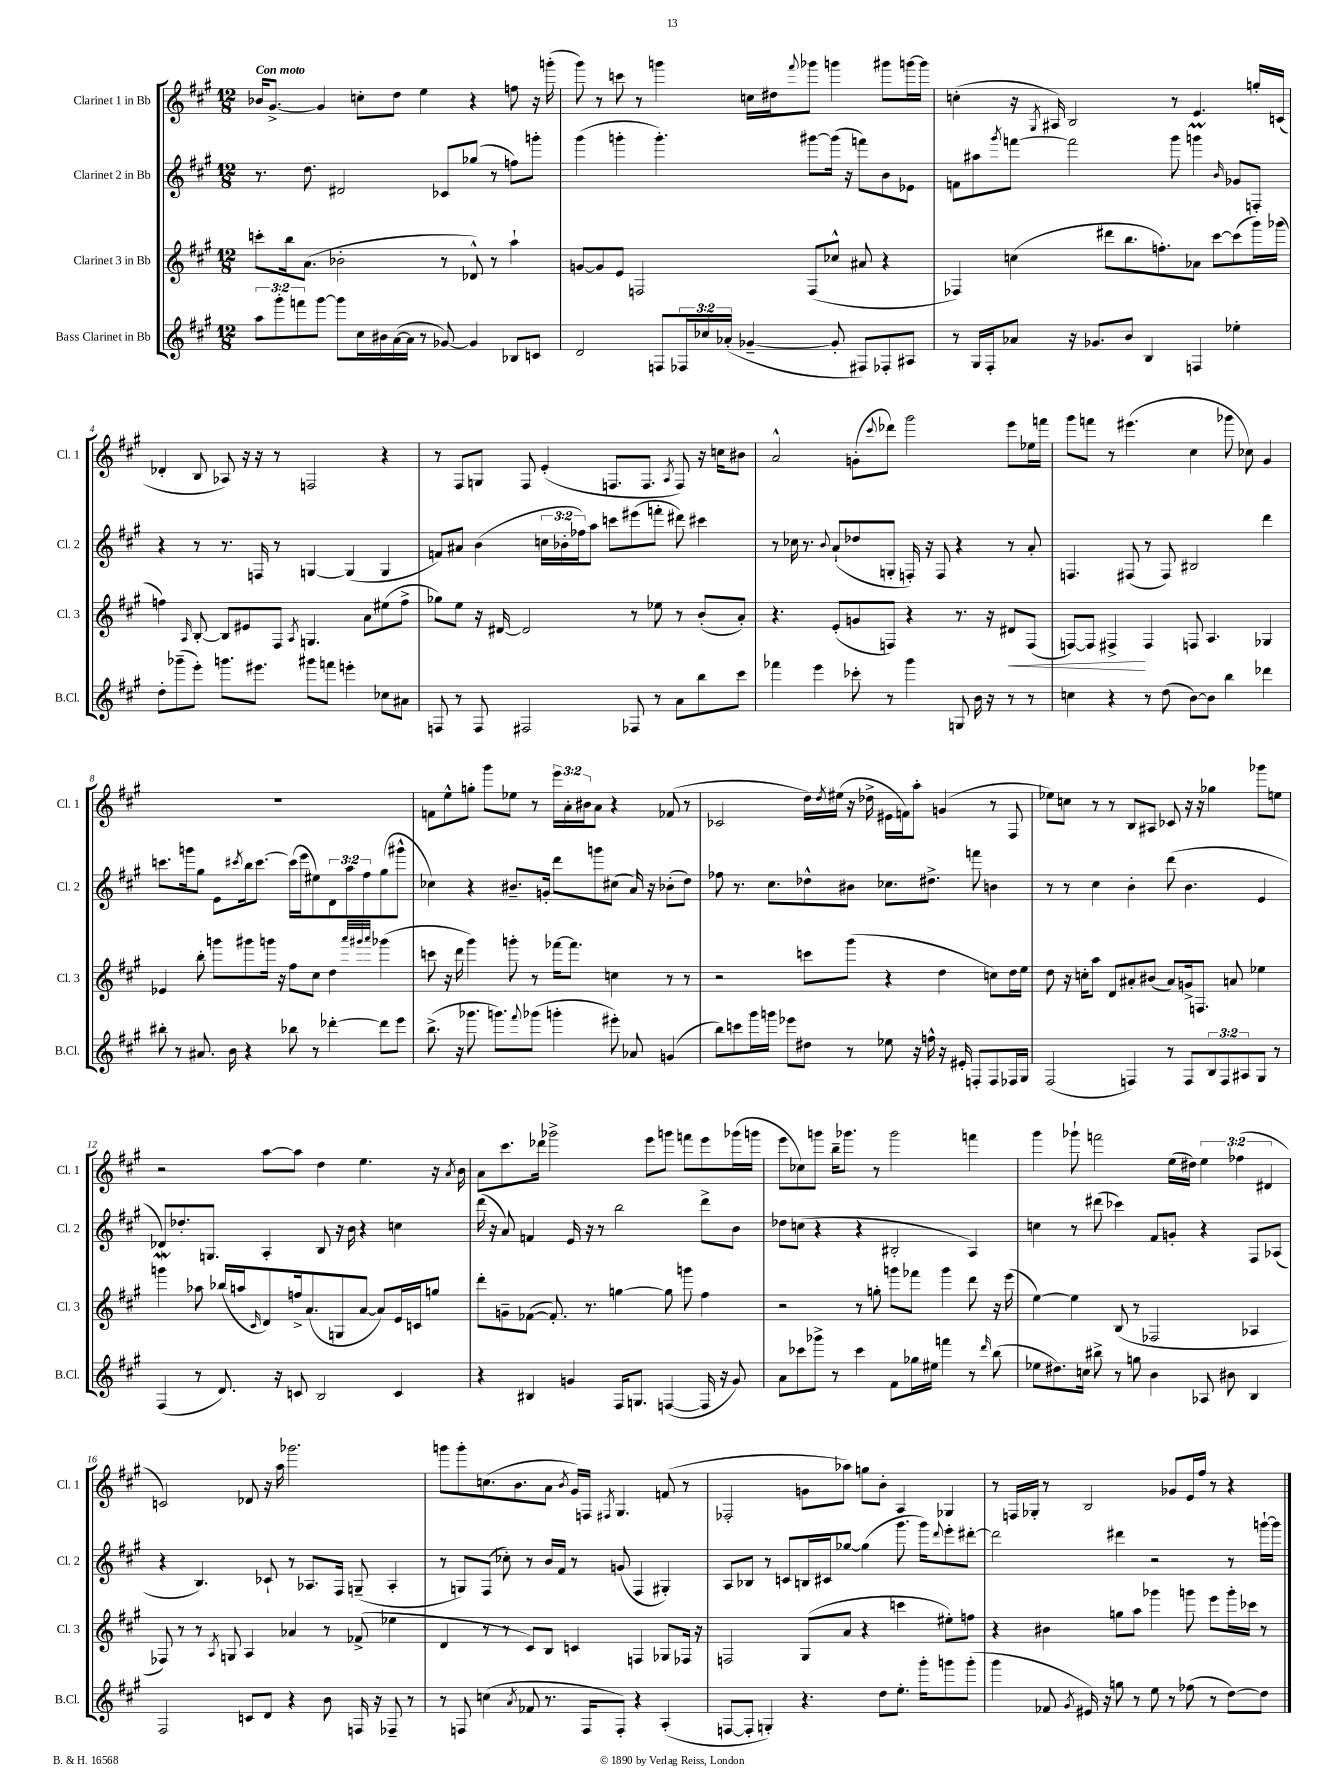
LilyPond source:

<<
\new StaffGroup <<
\new Staff = "s0" \with { instrumentName = "Clarinet 1 in Bb" shortInstrumentName = "Cl. 1" } {
    \clef treble \key a \major \numericTimeSignature \time 12/8 \override Staff.TupletNumber.text = #tuplet-number::calc-fraction-text \tempo "Con moto"
    bes'16 gis'8.~-> gis'4 c''8-. d''8 e''4 r4 f''8 r16 g'''16-.( |
    gis'''8) r8 c'''8 r8 g'''4 c''16 dis''16 \appoggiatura { fis'''8 } ges'''8 g'''4 gis'''8 g'''16~ g'''16 |
    c''4-.( r16 \acciaccatura { gis8 } ais16) b2 r8 e'4. g''16-. c'16( |
    des'4-. b8 aes8) r16 r16 r8 f2 r4 |
    r8 fis8 g8 fis8 e'4-.( f8. f8. \acciaccatura { a8 } f8) r16 c''16 bis'8 |
    a'2-^ g'8-.( \appoggiatura { cis'''8 } des'''8) gis'''2 e'''8 ees''16 f'''16 |
    gis'''8 f'''8 r8 eis'''4.( cis''4 ges'''8 ces''8) gis'4 |
    R1. |
    f'8 e''8-^ g''8-. gis'''8 ees''8 r8 \tuplet 3/2 { e'''16 a'16-. bis'16 } a'8 r4 fes'8( r8 |
    ces'2 d''16) \acciaccatura { d''8 } eis''16( r16 des''16-> eis'16 f'16) a''8-. g'4( r8 fis8 |
    ees''8) c''8 r8 r8 b8 ais8 ces'8 r16 r16 ges''4 ges'''8 e''8 |
    r2 a''8~ a''8 d''4 e''4. r16 \acciaccatura { a'8 } b'16 |
    a'8 cis'''8. des'''16 ges'''2-> e'''8 g'''8 f'''8 e'''8 ges'''16( g'''16 |
    e'''8 ces''8) g'''8 b''16-- ges'''8. r8 ges'''2 f'''4 |
    gis'''4 ges'''8-! f'''2 e''16( dis''16) \tuplet 3/2 { e''4 fes''4( dis'4 } |
    c'2) des'8 r16 a''16 ges'''2. |
    g'''8 g'''8-. c''8.( b'8. a'8 \acciaccatura { b'8 } gis'16) f16 \acciaccatura { fis8 } gis4. f'8( r8 |
    fes2-. g'8 aes''8) g''8 b'8-. a4 ges4 |
    r8 f16 ges16-. r8 b2 ges'8 e'16 fis''16 r8 r4 \bar "|." |
}
\new Staff = "s1" \with { instrumentName = "Clarinet 2 in Bb" shortInstrumentName = "Cl. 2" } {
    \clef treble \key a \major \numericTimeSignature \time 12/8 \override Staff.TupletNumber.text = #tuplet-number::calc-fraction-text
    r8. d''8. dis'2 ces'8 ges''8( r8 f''8) g'''8-. |
    gis'''4( g'''4-. g'''4.-.) gis'''8~ gis'''16( r16 f'''8) b'8 ees'8 |
    f'8 ais''8 \acciaccatura { gis'''8 } f'''8~ f'''2 gis'''8 g'''4\prall \grace { b'16 } ges'8 f8-. |
    r4 r8 r8. f16 r8 g4~ g4( g4 |
    f'8) ais'8 b'4( \tuplet 3/2 { c''16 bes'16-. fes''16) } a''8 c'''8 eis'''8( f'''8-. dis'''8) cis'''4 |
    r8 ces''16 r8. \appoggiatura { b'8 } a'8-!( des''8 g8-. f16-.) r16 f8 r4 r8 a'8-. |
    f4. fis8( r8 fis8) bis2 d'''4 |
    c'''8. g'''16 gis''8 e'8 \acciaccatura { cis'''8 } b''16 cis'''8.~ cis'''16( e'''16 eis''8) \tuplet 3/2 { d'8 a''8 fis''8 } gis''8( gis'''8-^ |
    ces''4) r4 bis'8.-- g'16-. d'''8 g'''8 cis''8( a'16) r16 bes'8-.( d''8) |
    fes''8 r8. cis''8. des''8-^ bis'8 ces''8. dis''8.-> f'''8 b'4 |
    r8 r8 cis''4 b'4-. d'''8( b'4. e'4 |
    des'8) des''8.-. g8. a4-. b8 r16 b'16 r4 c''4 |
    d'''16( r16 a'8) f'4 e'16 r16 r8 b''2 d'''8-> b'8 |
    des''8 c''8( r4 r4 bis2-. a4) |
    c''4 r8 dis'''8( ces'''4) fis'8 g'8-. r4 fis8 aes8( |
    r4 b4.) ces'8-! r8 aes8. fis16 g8--( aes4-. |
    r8 g8) fis8( ces''8-.) r8 b'16 fis'16 r8 g'8( fis4 gis4-.) |
    a8 bes8 r8 c'8 b16 cis'16 ges''8~ ges''4( gis'''8. gis'''16) \appoggiatura { d'''8 } e'''8-. dis'''8~-. |
    dis'''2 dis'''4 r2 r8 g'''16~-! g'''16 \bar "|." |
}
\new Staff = "s2" \with { instrumentName = "Clarinet 3 in Bb" shortInstrumentName = "Cl. 3" } {
    \clef treble \key a \major \numericTimeSignature \time 12/8
    c'''8-. b''16 a'8.( bes'2-. r8 des'8-^) r8 a''4-! |
    g'8~ g'8 e'8 f2 f8( ces''8-^ ais'8 r4 |
    fes4) c''4( dis'''8 b''8. f''8.-.) aes'8 cis'''8~ cis'''8( gis'''16) ges'''16( |
    f''4) \grace { a16 } b8~-. b8 eis'8 fis8 \acciaccatura { a8 } g4. a'8 eis''8( f''8-> |
    ges''8) e''8 r16 dis'16~ dis'2 r8 ees''8 r8 b'8-.( a'8-.) |
    r4. e'8-.( g'8 f8) r4 r8. r16 dis'8\< f8( |
    f8~) f8 fis4->\! fis4 f8 a4. ges4 |
    ees'4 b''8-. g'''8 gis'''8 g'''16 r16 fis''8 cis''8 d''4 \grace { a'''32 gis'''32 a'''32 } ges'''4( |
    c'''8 r16 d'''16 gis'''4) g'''8-. r8 fes'''16~ fes'''8. c''4 r8 r8 |
    r2 c'''8 gis'''8( r4 d''4 c''8) d''16 e''16 |
    d''8 r16 c''16-. a''8 d'8 ais'8-. bis'8( ais'8) g'16-> f8. a'8 ees''4 |
    g'''4\mordent aes''8 bes''16( a''16 \grace { cis'16 } d'8) f''16-> a'8.( g8 a'8~ a'8) e'16 c'16 g''8 |
    d'''8-. g'8-- fes'8~( fes'8.-.) r8. g''4~ g''8 g'''8 fis''4 |
    r2 r8 g''8-. g'''8 fes'''8 g'''4 d'''8 r16 e'''16( |
    e''4~) e''4 b8( r8 fes2 aes4 |
    fes8) r8 r8 \acciaccatura { a8 } g8 a4 aes'4 r8 fes'8->( ees''4 |
    d'4 r8 r8 cis'8) b8 c'4 f4 ges8 fes16 r16 |
    f2 gis8( a'8 r4 c'''4 eis''8-.) f''8 |
    r4 bis'4 g''8 a''8 ges'''4 g'''8 e'''8 g'''16-. ces'''16 r8 \bar "|." |
}
\new Staff = "s3" \with { instrumentName = "Bass Clarinet in Bb" shortInstrumentName = "B.Cl." } {
    \clef treble \key a \major \numericTimeSignature \time 12/8 \override Staff.TupletNumber.text = #tuplet-number::calc-fraction-text
    \tuplet 3/2 { a''8 gis'''8-. f'''8 } gis'''8~ gis'''8 cis''16 bis'16 a'16~( a'16 r8 ges'8~) ges'4 bes8 c'8 |
    d'2 f8 \tuplet 3/2 { fes16 ces''16 aes'16-.( } ges'4~-- ges'8-. fis8) fes8-. ais8 |
    r8 gis16 fis16-. aes'8 r16 ges'8. b'8 b4 f4 ees''4-. |
    d''8-. ges'''8--( e'''8-.) g'''8. eis'''8. gis'''8 f'''8 e'''4-. ces''8 ais'8 |
    f8 r8 f8 fis2 fes8 r8 a'8 b''8 cis'''8 |
    fes'''4 e'''4 ces'''8-. r8 gis'''4 g8 b'16 r16 r8 r8 |
    c''4 r4 r8 d''8( b'8~) b'8 b''4 des'''4 |
    bis''8-. r8 ais'8. b'16 r4 bes''8 r8 des'''4~-. des'''8 e'''8 |
    b''8.->( r16 ges'''8. g'''8.) \appoggiatura { fis'''8 } ges'''8( g'''4-. eis'''8-.) aes'8 g'4( |
    b''8) c'''8 gis'''16 g'''16 ees'''8 dis''8 r8 ees''8 r16 f''16-^ r16 eis'16-. f8-. f8 fes16 gis16 |
    fis2( f4) r8 f8 \tuplet 3/2 { b8 f8 ais8 } gis8 r8 |
    fis4( r8 d'8.) r16 c'8 b2 c'4 |
    r4 bis4 g'4 fis16 g8. f4~( f16 r16 g'8) |
    a'8 ces'''8 ges'''8-> r8 ces'''4 fis'8 ges''16 eis''16 f'''4 r8 \grace { d'''16 } b''8( |
    ees''8 dis''8.) c''16 bis''8-> r8 g''8 b'4 aes8 bis'8 b4 |
    fis2 c'8 d'8 r4 b'8 f16 r16 fes8-- r8 |
    r8 f8 c''4( \acciaccatura { a'8 } fes'8 r8. f16 f8-.) r4 a4-.( |
    f8~ f8-. g4-.) r4. d''8 e''8.-. gis'''16-. g'''8 g'''8-.( |
    gis'''4 fes'8 \acciaccatura { gis'8 } eis'16) r16 g''8 r8 e''8 r8 fes''8( r8 d''8~) d''8 \bar "|." |
}
>>
>>
